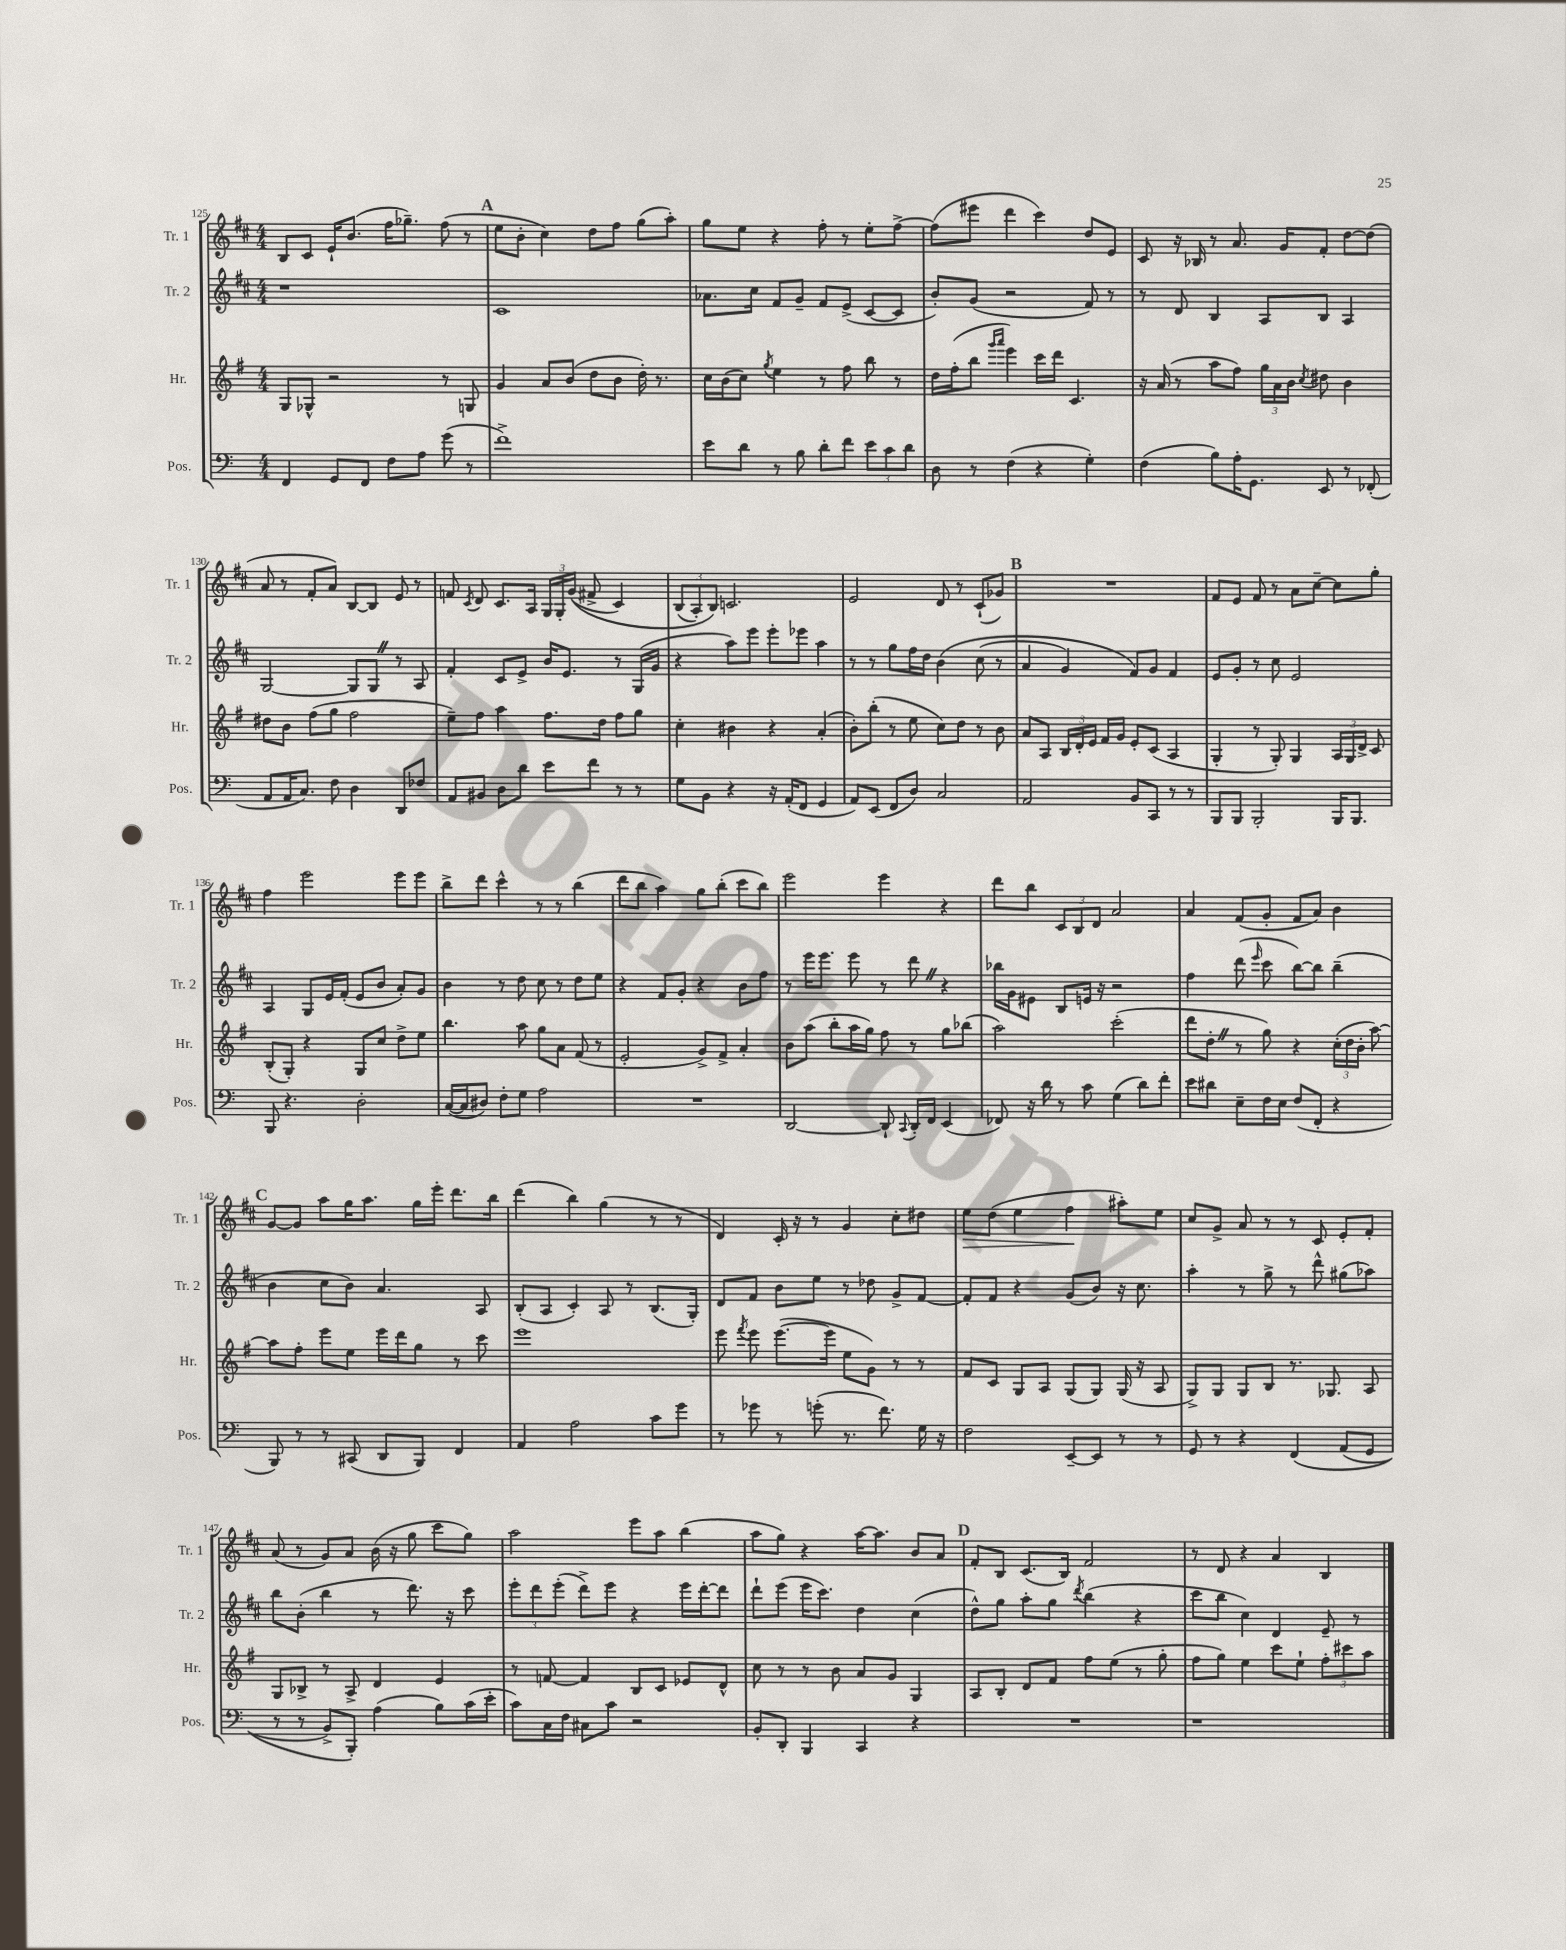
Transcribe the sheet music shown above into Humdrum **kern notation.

**kern	**kern	**kern	**kern
*staff4	*staff3	*staff2	*staff1
*clefF4	*clefG2	*clefG2	*clefG2
*k[]	*k[f#]	*k[f#c#]	*k[f#c#]
*M4/4	*M4/4	*M4/4	*M4/4
4FF	8G	1r	8B
.	8G-^^	.	8c#
8GG	2r	.	16e`
.	.	.	(8.b
8FF	.	.	.
8F	.	.	16ff#
.	.	.	8.gg-~)
8A	.	.	.
(8g	8r	.	(8ff#
8r	8G	.	8r
=	=	=	=
1f^)	4g	1c#	8ee
.	.	.	8b'
.	8a	.	4cc#)
.	(8b	.	.
.	8dd	.	8dd
.	8b	.	8ff#
.	16dd')	.	(8gg
.	8.r	.	.
.	.	.	8aa')
=	=	=	=
8e	16cc	8.a-	8gg
.	(16b	.	.
8d	8cc)	.	8ee
.	.	16cc#	.
.	8qgg	.	.
8r	4ee	8f#	4r
8B	.	8g~	.
8d'	8r	8f#	8ff#'
8f	8ff#	(8e^	8r
12e	8bb	[8c#	8ee'
12c	.	.	.
.	8r	8c#]	[8ff#^
12d	.	.	.
=	=	=	=
8D	16dd	8b')	(8ff#]
.	(16ff#'	.	.
8r	8bb	(8g	8eee#
.	16qqggg	.	.
.	16qqaaa	.	.
(4F	4eee)	2r	4ddd
4r	16ccc	.	4ccc#)
.	16ddd	.	.
.	4.c	.	.
4G')	.	8f#)	8dd
.	.	8r	8e
=	=	=	=
(4F	16r	8r	8c#
.	(16a	.	.
.	8r	8d	16r
.	.	.	16B-
8B)	8aa	4B	8r
16A'	8ff#)	.	8.a
8.GG	.	.	.
.	24gg	8A	.
.	24a	.	.
.	.	.	16g
.	24b	.	.
.	8qcc	.	.
8EE	8dd#	8B	8f#'
8r	4b	4A	[8dd
(8FF-'	.	.	(8dd]
=	=	=	=
8AA	8dd#	[2G	8a
16AA	8b	.	8r
8.C)	.	.	.
.	(8ff#	.	8f#'
8F	8gg	.	8a)
4D	2ff#	8G]	[8B
.	.	8G	8B]
8DD	.	8r	8e
8F-	.	8A	8r
=	=	=	=
8AA	8ee~)	4f#'	8f
.	.	.	8qc#
8BB#	8ff#	.	8d
8D	4aa	8c#	8.c#
8d	.	8e^	.
.	.	.	16A
8e	8.ff#	16b	24G
.	.	.	24G'
.	.	8.e	.
.	.	.	&((24g
8f	.	.	8f#^
.	16dd	.	.
8r	8ff#	8r	4c#)
8r	8gg	(16G	.
.	.	16g	.
=	=	=	=
8G	4cc'	4r	(12B
.	.	.	12A')
8BB	.	.	.
.	.	.	12B&)
4r	4b#	8aa)	2.c
.	.	8eee	.
16r	4r	8eee'	.
(16AA'	.	.	.
8FF	.	8eee-	.
4GG	(4a'	4aa	.
=	=	=	=
8AA)	8b')	8r	2e
(8EE	(8bb'	8r	.
8FF	8r	8gg	.
8D)	8ee	16ff#	.
.	.	16dd	.
2C	8cc)	&(4b	8d
.	8dd	.	8r
.	8r	(8cc#	(8c#`
.	8b	8r	8g-)
=	=	=	=
2AA	8a	4a	1r
.	8A	.	.
.	24B	4g)	.
.	24d'	.	.
.	24e	.	.
.	16f#	.	.
.	16g	.	.
8BB	8e'	8f#&)	.
8CC	(8c	8g	.
8r	4A	4f#	.
8r	.	.	.
=	=	=	=
8BBB	4G'	8e	8f#
8BBB	.	8g'	8e
2BBB'	8r	8r	8f#
.	8G')	8cc#	8r
.	4G	2e	8a
.	.	.	[8cc#~
16BBB	24A	.	8cc#]
.	24G	.	.
8.BBB	.	.	.
.	24d^	.	.
.	8c	.	8gg'
=	=	=	=
8BBB	(8B'	4A	4ff#
4.r	8G')	.	.
.	4r	8G	2eee
.	.	16e	.
.	.	(16f#'	.
2D'	8G	8e	.
.	8cc	8b	.
.	8dd^	8a')	8eee
.	8ee	8g	8eee
=	=	=	=
([16C	4.bb	4b	8bb^
16C]	.	.	.
8D#)	.	.	8ddd
8F'	.	8r	4ccc#^^
8G	8aa	8dd	.
2A	8gg	8cc#	8r
.	8a	8r	8r
.	(8f#	8dd	(4bb
.	8r	8ee	.
=	=	=	=
1r	2e'	4r	8ddd
.	.	.	8bb
.	.	8f#	4aa)
.	.	8g'	.
.	8g^)	4r	8gg
.	8f#^	.	(8bb'
.	4a'	8b	8ccc#
.	.	8ff#	8bb)
=	=	=	=
[2DD	8b	8r	2eee
.	(8aa	16eee	.
.	.	8.eee	.
.	8bb'	.	.
.	16aa	8eee	.
.	16gg)	.	.
8DD`]	8ff#	8r	4eee
8qqCC	.	.	.
16DD'	8r	8ddd	.
16FF	.	.	.
(4EE	8gg	4r	4r
.	(8bb-	.	.
=	=	=	=
8FF-)	2aa)	16bb-	8ddd
.	.	16g	.
16r	.	8e#	8bb
16d	.	.	.
8r	.	8B	12c#
.	.	.	12B
8c	.	16e	.
.	.	.	12d
.	.	16r	.
(4G	(2ccc'	2r	2a
8d)	.	.	.
8f'	.	.	.
=	=	=	=
8e	8ddd	4ff#	4a
8d#	8dd'	.	.
8E~	8r	(8ddd	(8f#
.	.	16qqeee	.
16F	8gg)	8ccc#	8g'
16E	.	.	.
(8F	4r	[8bb)	8f#
8FF'	.	8bb]	8a)
4r	(24cc'	(4bb~	4b
.	24dd	.	.
.	24b'	.	.
.	[8aa)	.	.
=	=	=	=
8BBB)	8aa]	4b	[8g
8r	8ff#'	.	8g]
8r	8eee	8cc#	8aa
(8CC#	8ee	8b)	16gg
.	.	.	8.aa
8DD	16eee	4.a	.
.	16ddd	.	.
8BBB)	8gg	.	16gg
.	.	.	16eee'
4FF	8r	.	8.ddd
.	8ccc	8A	.
.	.	.	16bb
=	=	=	=
4AA	1eee	(8B'	(4ddd
.	.	8A	.
2A	.	4c#')	4bb)
.	.	8A	(4gg
.	.	8r	.
8c	.	(8.B	8r
8g	.	.	8r
.	.	16G')	.
=	=	=	=
8r	8eee	8d	4d)
.	8qfff#	.	.
8g-	8eee	8f#	.
8r	([8.eee	8b	16c#'
.	.	.	16r
(8g'	.	8ee	8r
.	16eee]	.	.
8.r	8ee	8r	4g
.	8g)	8dd-	.
8.f)	.	.	.
.	8r	8g^	8cc#'
16G	8r	[8f#	8dd#
16r	.	.	.
=	=	=	=
2F	8f#	8f#']	8ee
.	8c	8f#	(8dd
.	8G	4r	4ee
.	8A	.	.
[8EE~	(8G	(8g	4ff#
8EE]	8G)	8b)	.
8r	(16G	16r	8aa#')
.	16r	8.cc#	.
8r	8A	.	8ee
=	=	=	=
8GG	8G^)	4aa'	8cc#
8r	8G	.	8g^
4r	8G	8r	8a
.	8B	8gg^	8r
&(4FF	8.r	8r	8r
.	.	8ddd^^	8c#
.	8.G-	.	.
(8AA	.	(8gg#	8e'
8GG	8A	8aa-)	8f#'
=	=	=	=
8r	8G	8bb	(8a
8r	8B-^	(8b'	8r
8BB^)	8r	4bb	8g)
8BBB'&)	8A^	.	8a
(4A	4d	8r	(16b
.	.	.	16r
.	.	8.ddd)	8gg
8B)	4e	.	8ccc#
.	.	16r	.
(16c	.	8ccc#	8gg)
16e'	.	.	.
=	=	=	=
8c)	8r	12eee'	2aa
.	.	12ddd	.
16C	[8f	.	.
.	.	(12eee'	.
16F	.	.	.
8C#	4f]	8ddd^)	.
8c	.	8eee	.
2r	8B	4r	8eee
.	8c	.	8aa
.	8e-	16eee	(4bb
.	.	[16ddd'	.
.	8d^^	8ddd]	.
=	=	=	=
8BB'	8cc	8ddd`	8aa
8DD'	8r	(8eee	8gg)
4BBB	8r	16eee	4r
.	.	8.ccc#)	.
.	8b	.	.
4CC	8a	4dd	[16aa
.	.	.	8.aa]
.	8g	.	.
4r	4G	(4cc#	8b
.	.	.	8a
=	=	=	=
1r	8A	8dd^^)	8f#'
.	8B'	8gg	8B
.	8d	8aa'	(8.c#
.	8f#	8gg	.
.	.	.	16B)
.	.	8qddd	.
.	8ff#	(4bb	2f#
.	(8ee	.	.
.	8r	4r	.
.	8gg'	.	.
=	=	=	=
1r	8ff#	8ccc#	8r
.	8gg)	8bb	8d
.	4ee	4cc#)	4r
.	8ccc	4d	4a
.	8ee`	.	.
.	12ff#'	8e~	4B
.	12ccc#	.	.
.	.	8r	.
.	12aa	.	.
==	==	==	==
*-	*-	*-	*-
